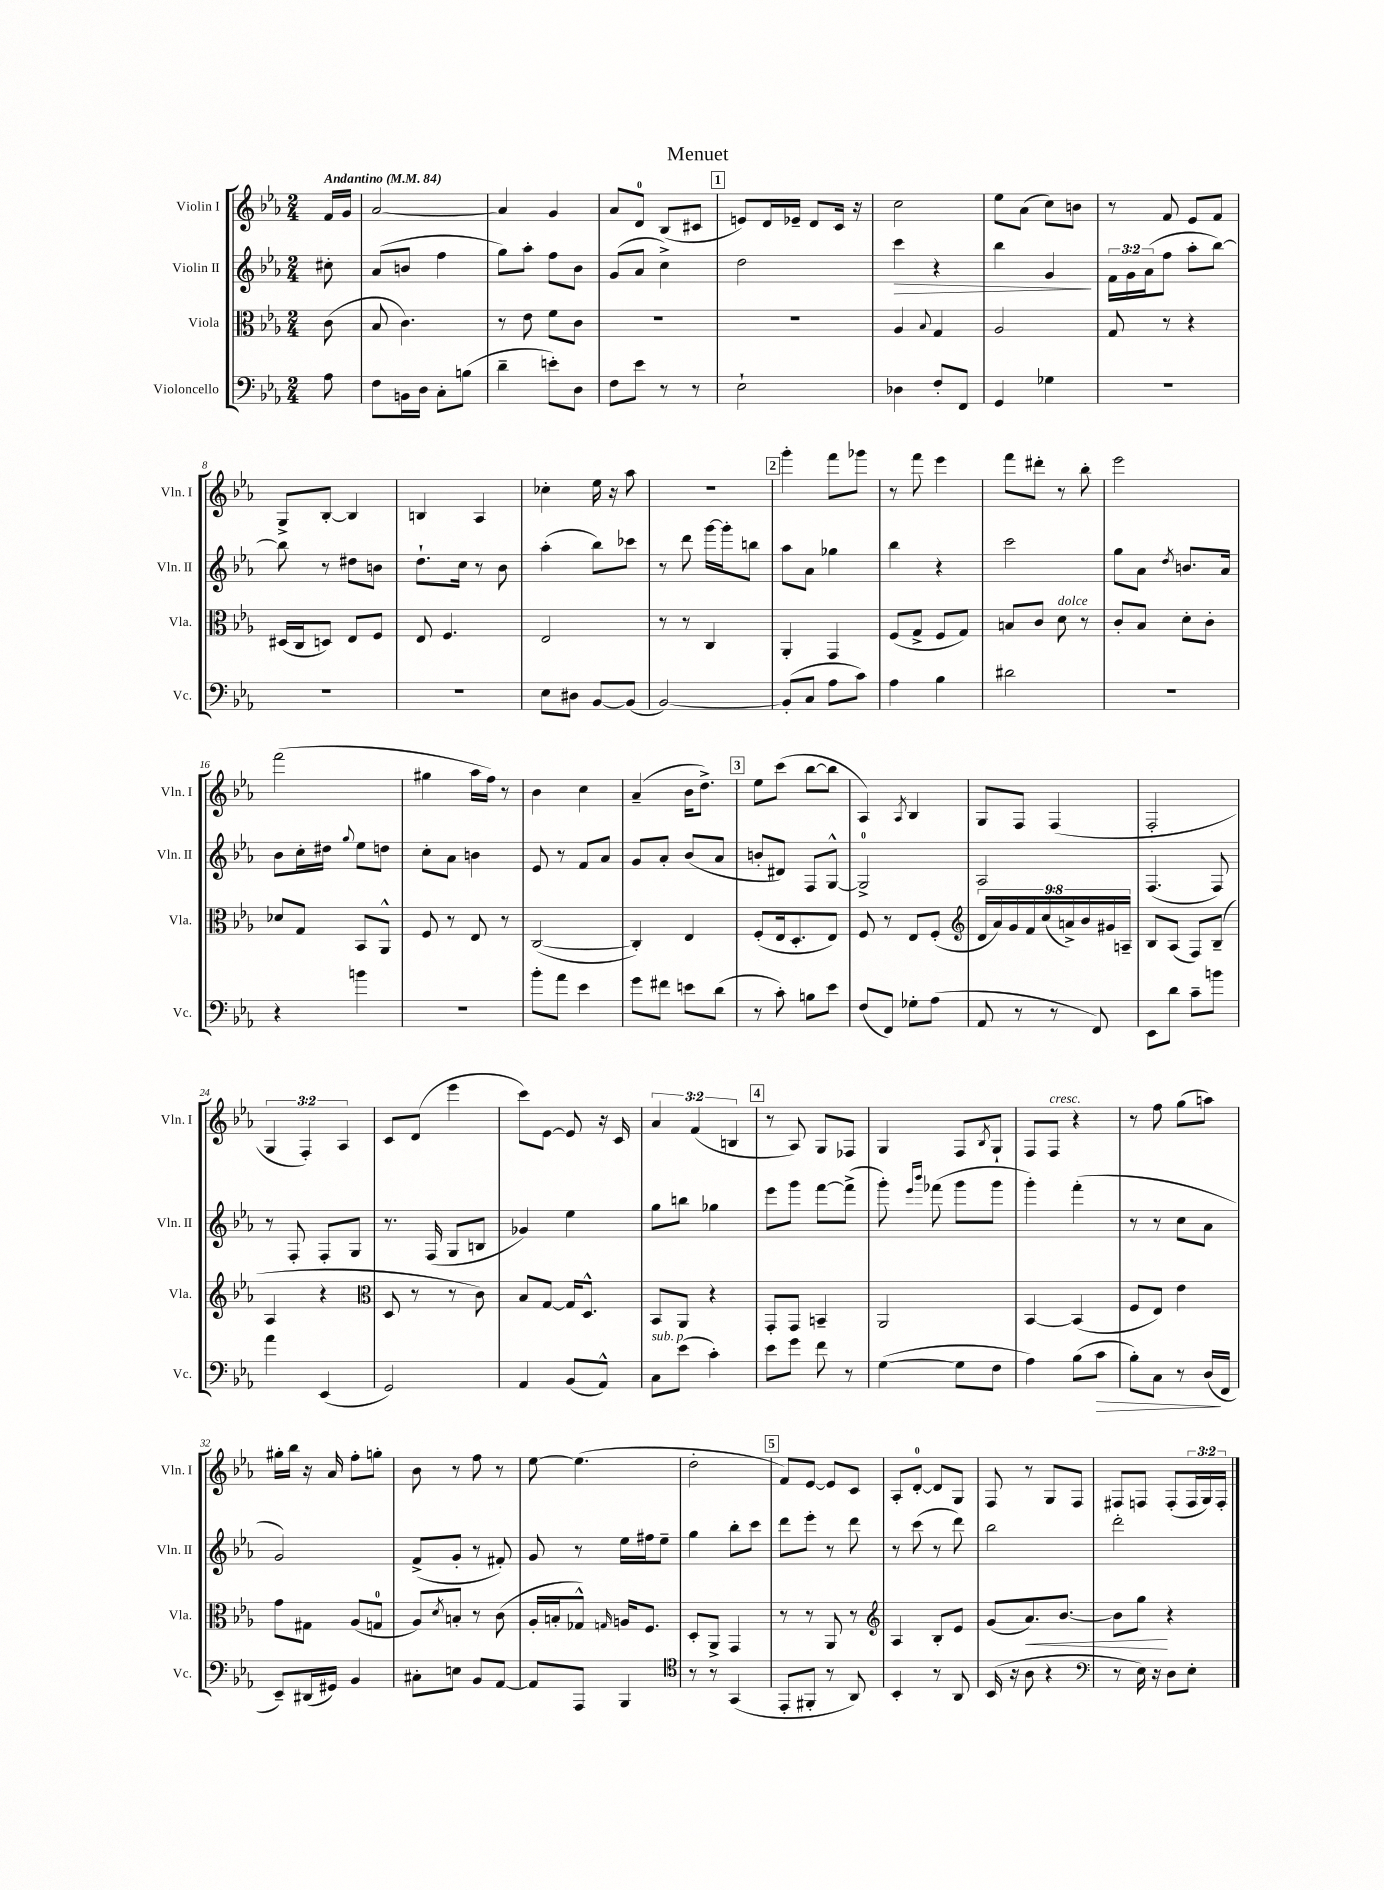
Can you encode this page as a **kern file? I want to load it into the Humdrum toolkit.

**kern	**kern	**kern	**kern
*staff4	*staff3	*staff2	*staff1
*clefF4	*clefC3	*clefG2	*clefG2
*k[b-e-a-]	*k[b-e-a-]	*k[b-e-a-]	*k[b-e-a-]
*M2/4	*M2/4	*M2/4	*M2/4
*MM84	*MM84	*MM84	*MM84
8A-	(8c	8cc#'	16f
.	.	.	16g
=	=	=	=
8F	8B-	(8a-	[2a-
16BB	4.c)	8b	.
16D	.	.	.
8C'	.	4ff	.
(8B	.	.	.
=	=	=	=
4d~	8r	8gg)	4a-]
.	8e-	8aa-'	.
8e')	8f	8ff	4g
8D	8c	8b-	.
=	=	=	=
8F	2r	(8g	8a-
8e-	.	8a-	8d
8r	.	4cc^)	(8B-
8r	.	.	8c#
=	=	=	=
2E-`	2r	2dd	8e)
.	.	.	16d
.	.	.	16e-~
.	.	.	8d
.	.	.	16c
.	.	.	16r
=	=	=	=
4D-	4A-	4ccc	2cc
.	8qqB-	.	.
8F'	4G	4r	.
8FF	.	.	.
=	=	=	=
4GG	2A-	4bb-	8ee-
.	.	.	(8a-
4G-	.	4g	8cc)
.	.	.	8b
=	=	=	=
2r	8G	24f	8r
.	.	24g	.
.	.	(24a-	.
.	8r	8ff	8f
.	4r	8aa-'	8e-
.	.	[8bb-)	8f
=	=	=	=
2r	(16D#	8bb-]	8G^
.	16C	.	.
.	8D)	8r	[8B-'
.	8E-	8dd#	4B-]
.	8F	8b	.
=	=	=	=
2r	8E-	8.dd`	4B
.	4.F	.	.
.	.	16cc	.
.	.	8r	4A-
.	.	8b-	.
=	=	=	=
8E-	2E-	(4aa-'	4cc-'
8D#	.	.	.
[8BB-	.	8bb-)	16ee-
.	.	.	16r
(8BB-]	.	8ccc-	8aa-
=	=	=	=
[2BB-)	8r	8r	2r
.	8r	8ddd	.
.	4C	[16ggg	.
.	.	16ggg']	.
.	.	8bb	.
=	=	=	=
(8BB-']	4AA-'	8aa-	4ggg'
8C	.	8a-	.
8A-	4GG	4gg-	8fff
8c)	.	.	8ggg-
=	=	=	=
4A-	(8F	4bb-	8r
.	8G^	.	8fff
4B-	8F	4r	4eee-
.	8G)	.	.
=	=	=	=
2d#	8B	2ccc	8fff
.	8c	.	8ddd#'
.	8d	.	8r
.	8r	.	8bb-'
=	=	=	=
2r	8c'	8gg	2eee-
.	8B-	8a-	.
.	.	8qdd	.
.	8d'	8.b	.
.	8c'	.	.
.	.	16a-	.
=	=	=	=
4r	8d-	8b-	(2fff
.	8G	16cc'	.
.	.	16dd#	.
.	.	8qqgg	.
4b	8BB-	8ee-	.
.	8AA-^^	8dd	.
=	=	=	=
2r	8F	8cc'	4gg#
.	8r	8a-	.
.	8E-	4b	16aa-
.	.	.	16ff)
.	8r	.	8r
=	=	=	=
8b-'	([2C	8e-	4b-
8a-	.	8r	.
4e-	.	8f	4cc
.	.	8a-	.
=	=	=	=
8g	4C'])	8g	(4a-~
8f#	.	8a-'	.
8e	4E-	(8b-	16b-
.	.	.	8.dd^)
(8d	.	8a-	.
=	=	=	=
8r	(8F'	8b'	8ee-
8c')	16E-	8d#)	(8ccc
.	8.D'	.	.
8B	.	8F	[8bb-
8e-	8E-)	[8G^^	8bb-]
=	=	=	=
(8F	8F	2G^]	4A-)
8FF)	8r	.	.
.	.	.	8qA-
8G-'	8E-	.	4B-
(8A-	(8F'	.	.
=	=	=	=
*	*clefG2	*	*
8AA-	18d	2A-	8G
.	18a-)	.	.
.	18g	.	.
8r	.	.	8F
.	18f	.	.
.	(18cc	.	.
8r	.	.	(4F
.	18a^)	.	.
.	18b-	.	.
8FF)	.	.	.
.	18g#	.	.
.	18A~	.	.
=	=	=	=
8EE-	8B-	(4.F	2F'
8d	(8A-	.	.
8c~	8F)	.	.
8b	(8B-~	8F)	.
=	=	=	=
4a-	4A-	8r	6G
.	.	8F'	.
.	.	.	6F')
(4EE-	4r	8F'	.
.	.	.	6A-
.	.	8G	.
=	=	=	=
*	*clefC3	*	*
2GG)	8D	8.r	8c
.	8r	.	(8d
.	.	(16F	.
.	8r	8G	4eee-
.	8c)	8B	.
=	=	=	=
4AA-	8B-	4g-)	8ccc)
.	[8G	.	[8e-
(8BB-	16G]	4ee-	8e-]
.	8.D^^	.	.
8AA-^^)	.	.	16r
.	.	.	16c
=	=	=	=
8C	8BB-	8gg	6a-
(8e-	8AA-	8bb	.
.	.	.	(6f
4c')	4r	4gg-	.
.	.	.	6B
=	=	=	=
8e-	8GG'	8eee-	8r
8g	8GG	8ggg	8A-)
8f	4BB~	[8fff	8G
8r	.	(8fff^]	8F-
=	=	=	=
([4G	2AA-	8ggg')	4G
.	.	16qqeee-	.
.	.	16qqbbb-	.
.	.	(8fff-	.
8G]	.	8ggg	8F
.	.	.	8qB-
8F	.	8ggg	8G`
=	=	=	=
4A-)	[4BB-	4ggg')	8F
.	.	.	8F
(8B-	(4BB-]	(4fff'	4r
8c	.	.	.
=	=	=	=
8B-')	8F	8r	8r
8C	8E-)	8r	8ff
8r	4e-	8cc	(8gg
(16D	.	8a-	8aa)
16FF	.	.	.
=	=	=	=
8EE-~)	8g	2g)	16gg#'
.	.	.	16bb-
(16DD#	8G#	.	16r
16GG#)	.	.	16a-
4BB-	(8A-	.	8ff'
.	8G	.	8gg'
=	=	=	=
8C#'	8A-)	(8f^	8b-
.	8qd	.	.
8E	8B'	8g'	8r
8BB-	8r	8r	8ff
[8AA-	(8c	8f#')	8r
=	=	=	=
8AA-]	16A-'	8g	[8ee-
.	16B'	.	.
8AAA-	8G-^^)	8r	(4.ee-]
.	16qqG	.	.
4BBB-	16A	16ee-	.
.	8.F	16ff#	.
.	.	8ee-~	.
=	=	=	=
*clefC4	*	*	*
8r	8D'	4gg	2dd'
8r	8AA-^	.	.
(4GG	4GG	8bb-'	.
.	.	8ccc	.
=	=	=	=
8EE-'	8r	8ddd	8f)
8FF#'	8r	8eee-'	[8e-
8r	8AA-	8r	8e-]
8AA-)	8r	8ddd	8c
=	=	=	=
*	*clefG2	*	*
4BB-'	4A-	8r	8A-'
.	.	(8ccc	[8d'
8r	8B-'	8r	8d]
8AA-	8e-	8ddd)	8G
=	=	=	=
(16BB-	(8g	2bb-	8F
16r	.	.	.
8A-	8.a-)	.	8r
4r	.	.	8G
.	[8.b-	.	.
.	.	.	8F
=	=	=	=
*clefF4	*	*	*
8r	8b-]	2ddd'	8F#
16E-)	8gg	.	8F
16r	.	.	.
8D	4r	.	(8F'
8E-'	.	.	24F
.	.	.	24G)
.	.	.	24F'
==	==	==	==
*-	*-	*-	*-
